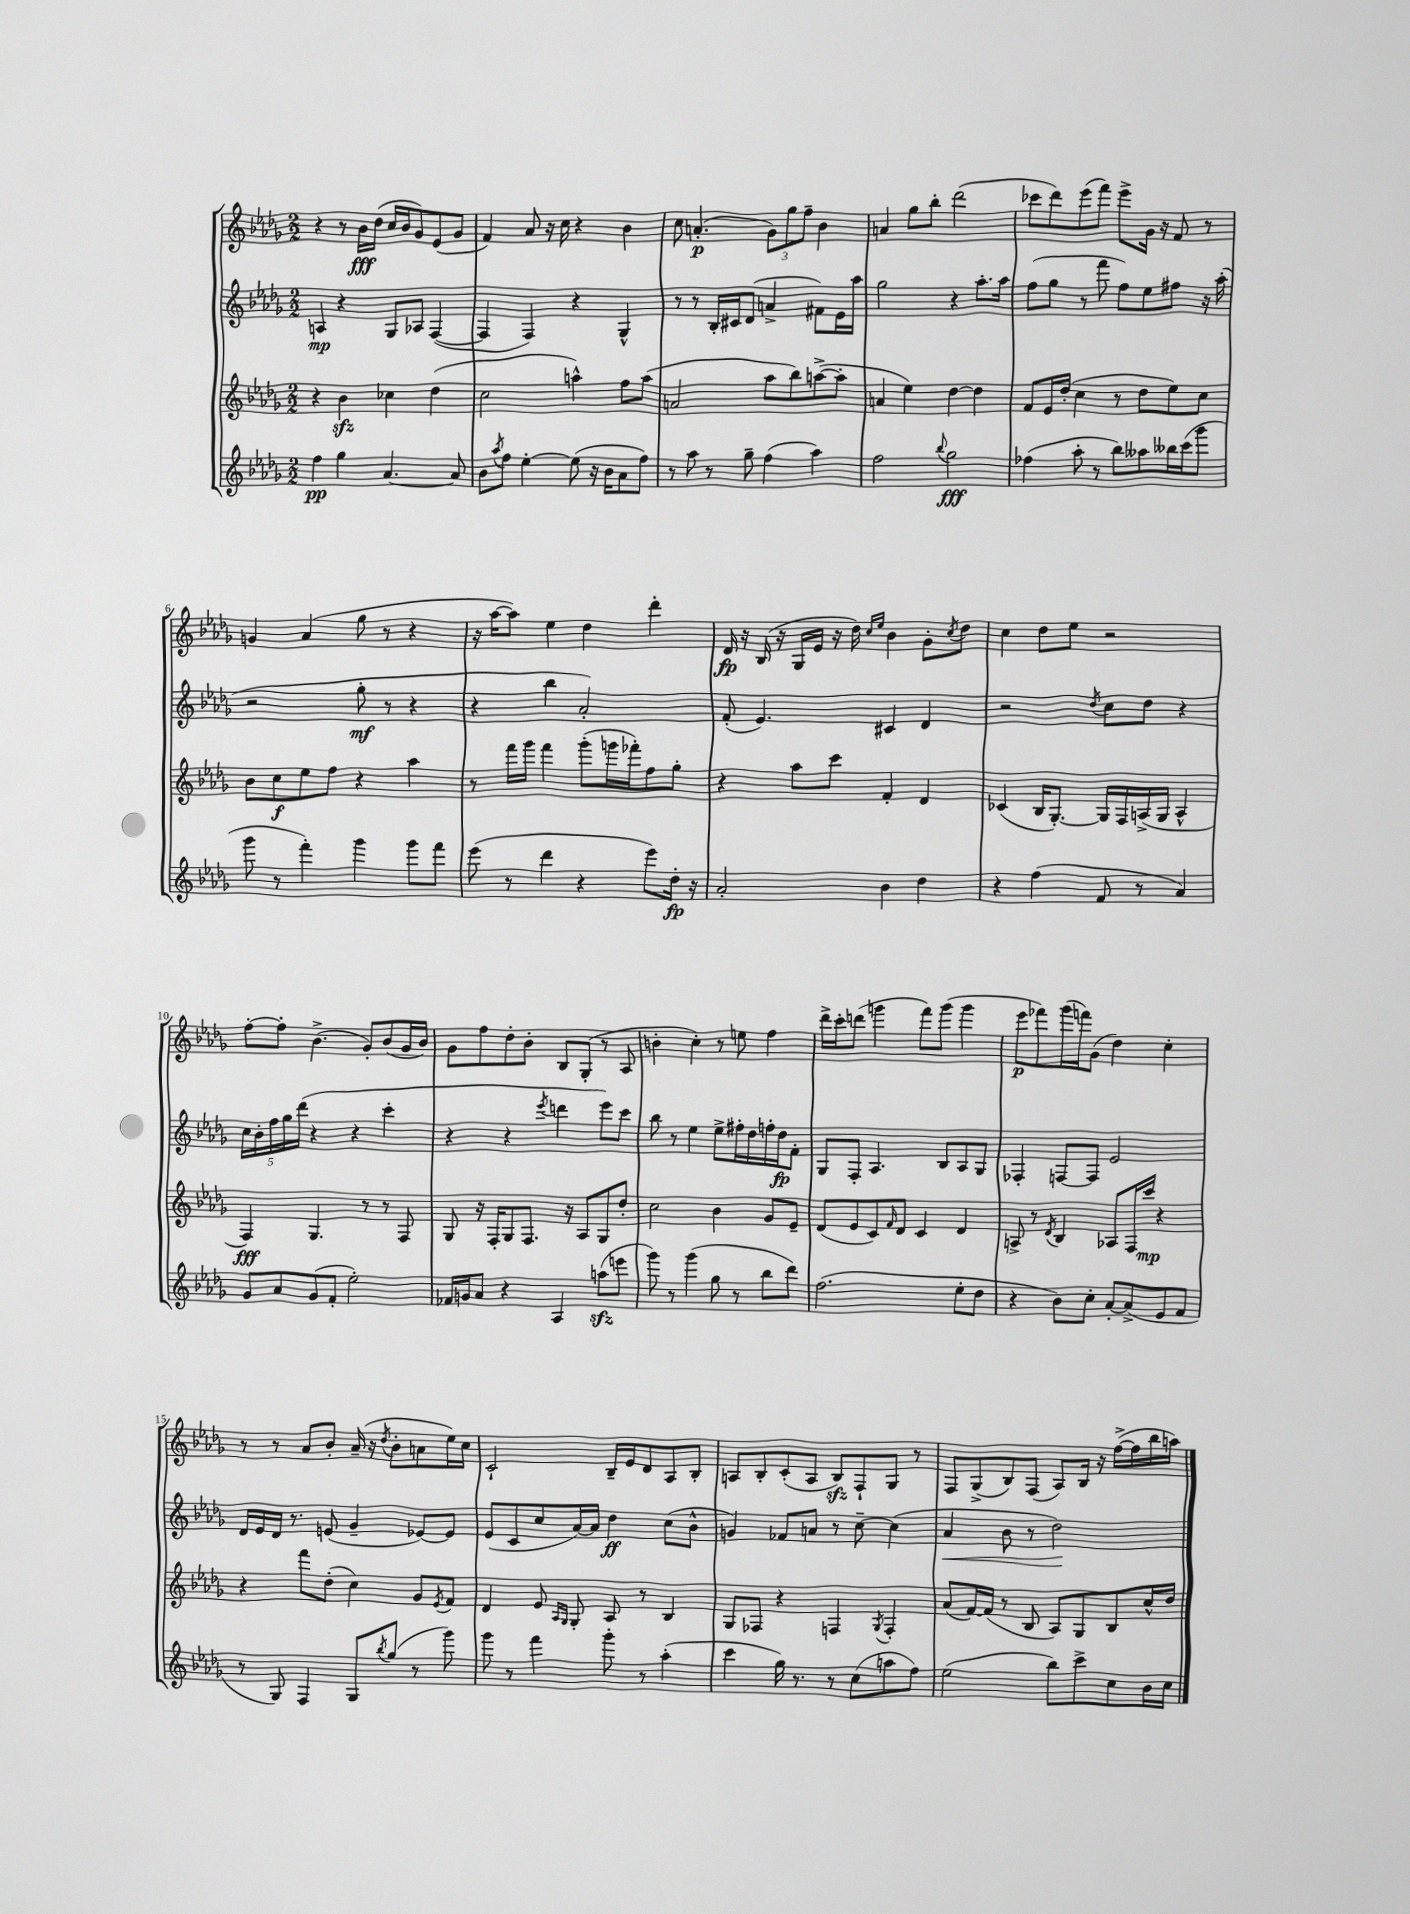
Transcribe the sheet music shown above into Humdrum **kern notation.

**kern	**kern	**kern	**kern
*staff4	*staff3	*staff2	*staff1
*clefG2	*clefG2	*clefG2	*clefG2
*k[b-e-a-d-g-]	*k[b-e-a-d-g-]	*k[b-e-a-d-g-]	*k[b-e-a-d-g-]
*M2/2	*M2/2	*M2/2	*M2/2
4ff	4r	4A	4r
4gg-	4b-	4r	8r
.	.	.	16b-
.	.	.	(16dd-
[4.a-	4cc-	8G-	16cc
.	.	.	16b-
.	.	8A-	8g-)
.	(4dd-	([4F	(8e-
8a-]	.	.	8g-
=	=	=	=
8b-	2cc	4F]	4f)
8qaa-	.	.	.
8ff	.	.	.
[4ee-'	.	4F)	8a-
.	.	.	16r
.	.	.	16cc
(8ee-]	4aa^^)	4r	4r
16r	.	.	.
16b-	.	.	.
8a-	8ff	4G-^^	4b-
8ff)	(8aa	.	.
=	=	=	=
8r	2a	8r	8cc
8aa-	.	8r	(4.a'
8r	.	16B-'	.
.	.	16c#	.
8gg-~	.	(8d-	.
(4ff	8aa-	4a^	12g-)
.	.	.	12gg-
.	8bb-)	.	.
.	.	.	12ff~
4aa-)	([8aa^	8f#)	4b-
.	8aa']	16e-	.
.	.	16aa-	.
=	=	=	=
2ff	4a	2gg-	4a
.	4ee-)	.	8gg-
.	.	.	8bb-'
8qqbb-	.	.	.
2gg-	[4dd-	4r	(2ddd-
.	4dd-]	8.aa-'	.
.	.	16aa-	.
=	=	=	=
(4ff-	8f	(8ff	8ccc-
.	16e-	8gg-	8ddd-)
.	(16dd-'	.	.
8aa-'	4cc	8r	(8eee-
8r	.	8fff	8fff)
8bb-)	8r	8ff)	8eee-^
8aa--	8dd-	8ee-	16g-
.	.	.	16r
16bb--	8ee-)	8ff#	8f
(16ccc	.	.	.
8ggg-	8cc	16r	8r
.	.	(16aa-'	.
=	=	=	=
8ggg-	8b-	2r	4g
8r	8cc	.	.
4fff')	8ee-	.	(4a-
.	8ff	.	.
4ggg-	4r	8gg-'	8gg-
.	.	8r	8r
8ggg-	4aa-	4r	4r
8fff	.	.	.
=	=	=	=
(8eee-	8r	4r	16r
.	.	.	[16aa-
8r	16fff	.	8aa-])
.	16ggg-	.	.
4ddd-	4fff	4bb-	4ee-
4r	(8ggg-'	2a-')	4dd-
.	16ggg	.	.
.	16fff-')	.	.
8eee-)	8ff	.	4ddd-'
16dd-'	8gg-'	.	.
16r	.	.	.
=	=	=	=
2a-'	4r	(8f'	16d-
.	.	.	16r
.	.	4.e-)	(16B-
.	.	.	16r
.	8aa-	.	16G-
.	.	.	16e-
.	8ccc	.	16r
.	.	.	16dd-)
.	.	.	16qqcc
.	.	.	16qqee-
4b-	4f'	4c#	4b-
4dd-	4d-	4d-	8g-'
.	.	.	8qcc
.	.	.	8dd-
=	=	=	=
4r	(4c-	2r	4cc
(4ff	16B-	.	8dd-
.	[8.G-')	.	.
.	.	.	8ee-
.	.	8qdd-	.
8f	16G-]	8cc	2r
.	16F	.	.
8r	(16A^	8dd-	.
.	16G-	.	.
4a-)	4A^^	4r	.
=	=	=	=
8g-	4F)	20cc	[8ff'
.	.	20b-'	.
.	.	20ff	.
8a-	.	.	8ff']
.	.	20gg-	.
.	.	(20ddd-	.
(8g-	4.G-	4r	(4.b-^
8f'	.	.	.
2ee-')	.	4r	.
.	8r	.	8g-')
.	8r	4ccc'	(8b-
.	8F	.	16g-
.	.	.	16b-)
=	=	=	=
16f-	8G-	4r	8g-
16g	.	.	.
8a-	16r	.	8ff
.	16F'	.	.
4r	8G-	4r	8dd-'
.	8.F	.	8b-'
.	.	8qeee-	.
4A-	.	4ddd	8B-
.	16r	.	.
.	8A-	.	(8G-'
(8aa	8G-	8eee-)	8r
8eee	8dd-'	8ccc	8A-
=	=	=	=
8ggg-)	2cc	8bb-	4b'
8r	.	8r	.
(4ggg-	.	4ee-	4cc')
8gg-	4b-	8ee-^	8r
8r	.	16ff#'	8ee
.	.	16dd-	.
8bb-	8g-	16ff'	4ff
.	.	16dd-	.
8ddd-)	8e-~	8f'	.
=	=	=	=
(2.ff	(8d-	8G-	16ddd-^
.	.	.	16ccc'
.	8e-	8F'	(8ddd
.	8c)	4.A-	4ggg
.	16qqf	.	.
.	8d-	.	.
.	4c	.	8fff)
.	.	8B-	(8ggg
8ee-'	4d-	8A-	4ggg
8dd-	.	8G-	.
=	=	=	=
4r	8A^	4F-'	8eee-
.	8r	.	8fff-)
.	8qd-	.	.
8b-)	4B-	[8F	(16ggg-
.	.	.	16fff)
8cc'	.	8F]	(8g-
[8a-'	8A-	2e-	4dd-)
(8a-^]	16F	.	.
.	16ccc	.	.
8e-	4r	.	4cc'
8f	.	.	.
=	=	=	=
8r	4r	16d-	8r
.	.	16e-	.
8G-)	.	16d-	8r
.	.	8.r	.
4F	8fff	.	8a-
.	(8dd-'	(8e	8b-'
8G-	4cc)	4g-~	(16a-~
.	.	.	16r
8qbb-	.	.	8qdd-
(8gg-	.	.	8b-'
8r	8g-	[8e-)	8a
.	8qe-	.	.
8ggg-)	8f	8e-]	16ee-)
.	.	.	16cc
=	=	=	=
8ggg-	4d-	(8e-	2c`
8r	.	8c	.
4fff	8e-	8cc	.
.	16qqA-	.	.
.	16qqG-	.	.
.	8G-'	[16a-)	.
.	.	16a-]	.
8ggg-'	8A-	4dd-	16B-~
.	.	.	16e-
8r	8r	.	8d-
(4aa-'	4B-	(8cc	8A-
.	.	8b-^^	8B-'
=	=	=	=
4ccc	8G-	4g)	8A
.	8F-	.	8B-'
16gg-)	4r	8f-	(8c'
8.r	.	.	.
.	.	8a	8A
8r	4F	8r	8B-)
(8cc	.	[8cc~	8F`
.	8qG-	.	.
8aa	4F'	(4cc]	8G-
8ff)	.	.	8r
=	=	=	=
(2ee-	(8a-	4a-	8F
.	[16f)	.	(8G-^
.	(16f]	.	.
.	8r	8b-	8B-)
.	8B-	8r	(8F
8bb-)	8A-)	2dd-)	8A-)
8ccc^	8G-	.	16B-
.	.	.	16r
8cc	8B-	.	([16ff^
.	.	.	16ff]
16b-	16cc^^	.	16bb-
16cc	16dd-	.	16aa)
==	==	==	==
*-	*-	*-	*-
